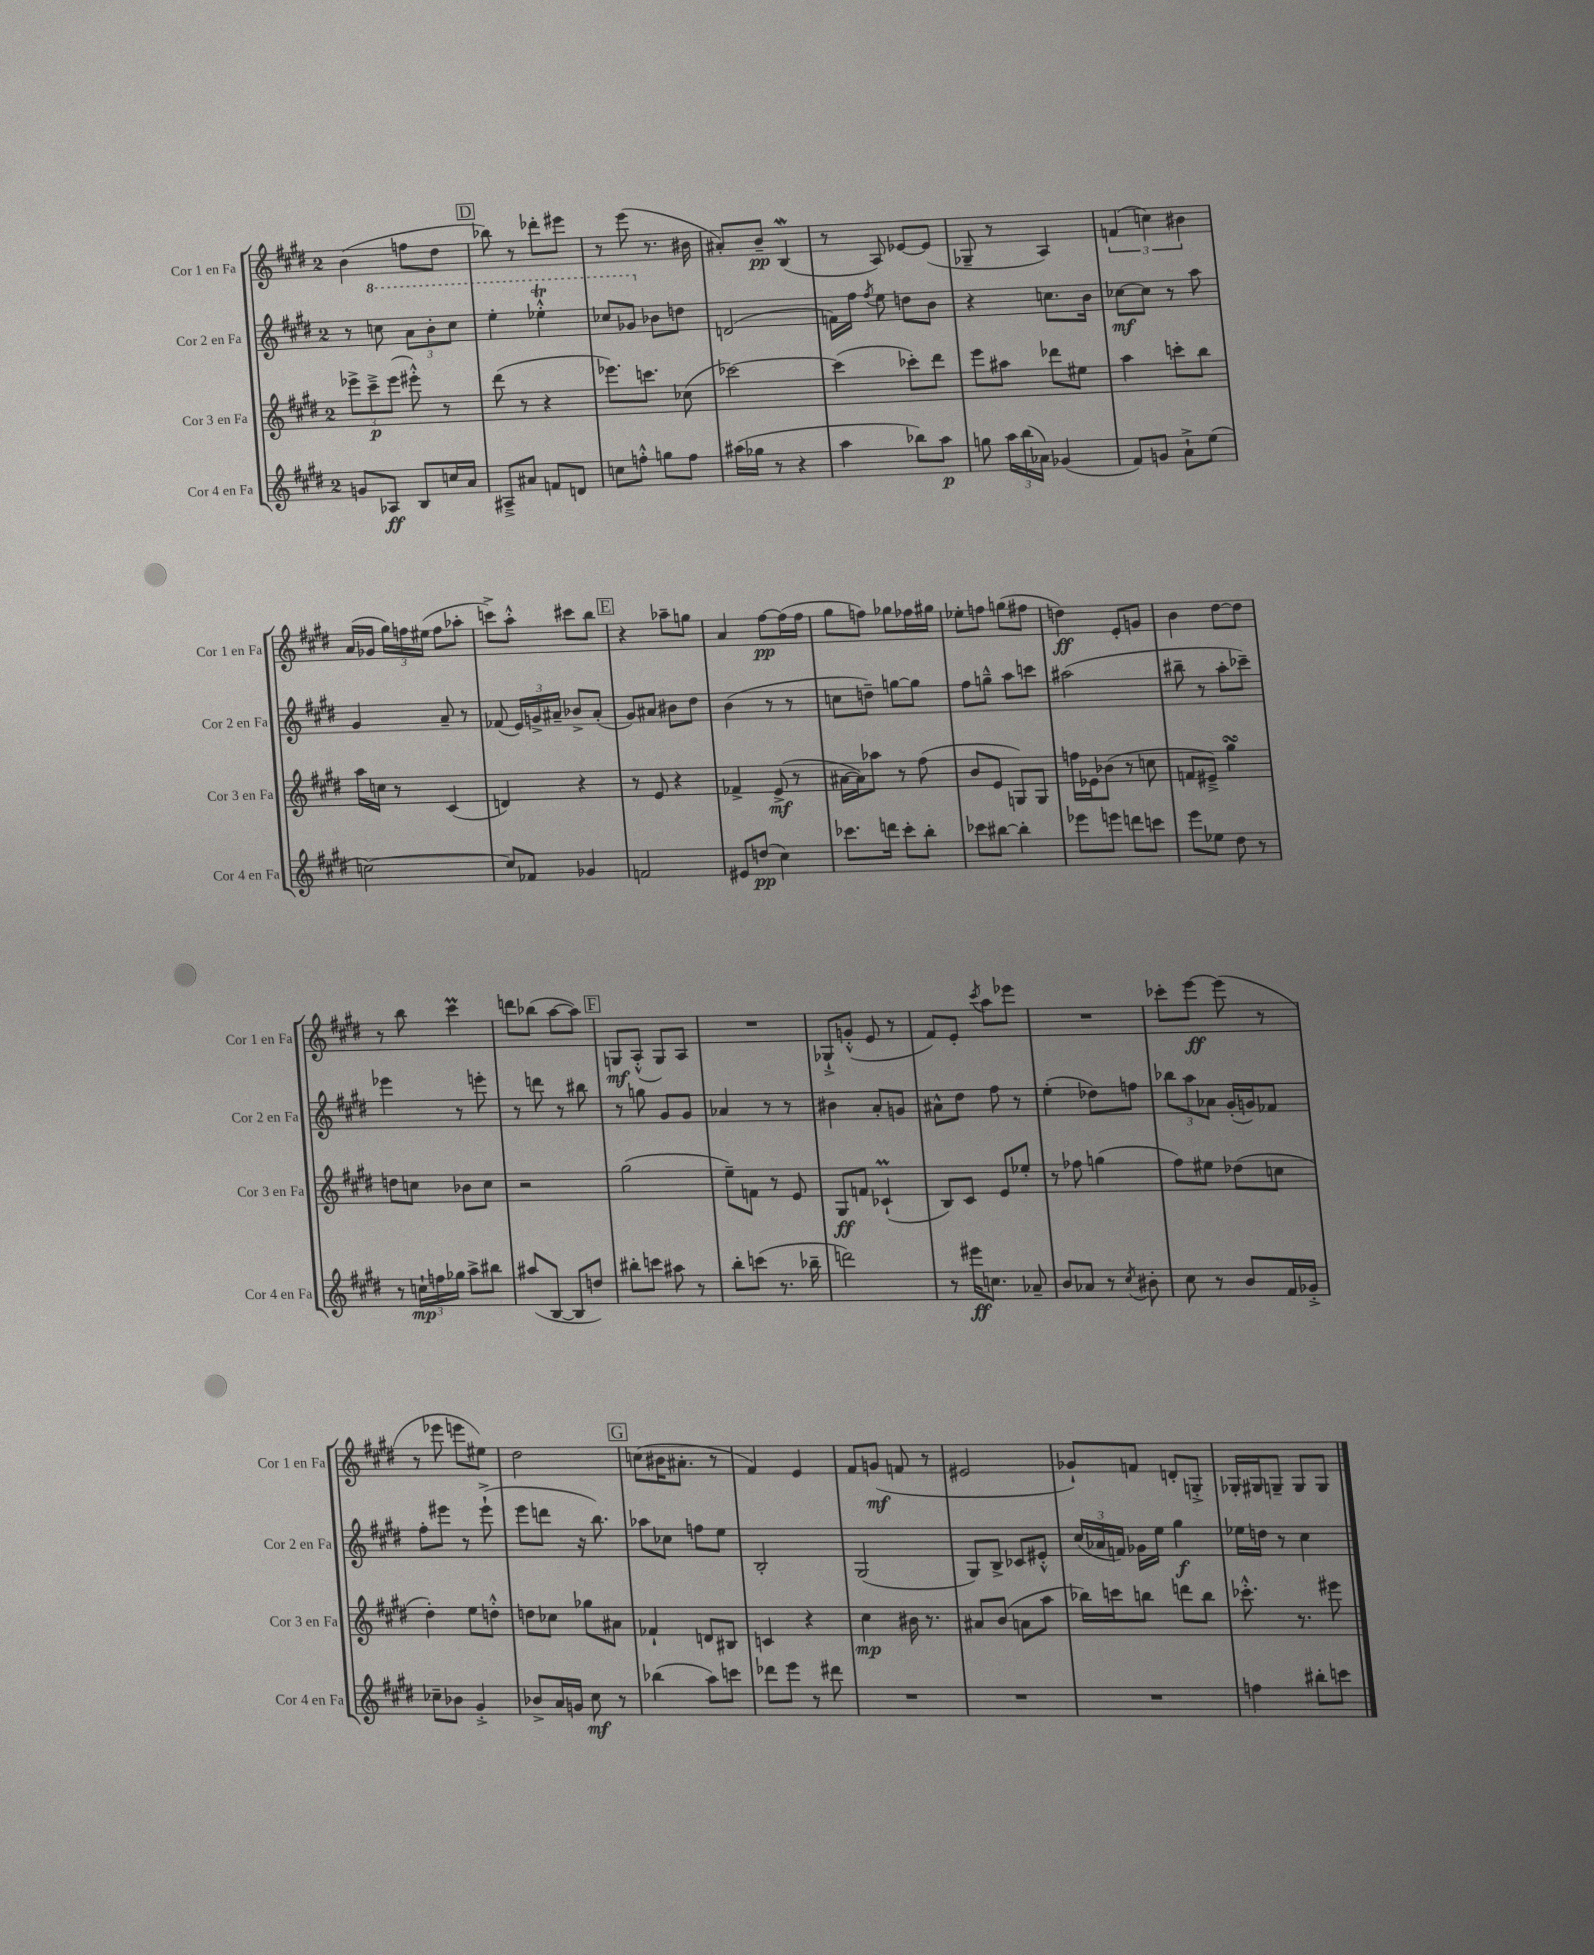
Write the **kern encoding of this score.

**kern	**kern	**kern	**kern
*staff4	*staff3	*staff2	*staff1
*clefG2	*clefG2	*clefG2	*clefG2
*k[f#c#g#d#]	*k[f#c#g#d#]	*k[f#c#g#d#]	*k[f#c#g#d#]
*M2/4	*M2/4	*M2/4	*M2/4
8g	12eee-^	8r	(4b
.	12ccc#~^	.	.
8A-	.	8ccc	.
.	(12eee-	.	.
8B	8eee#'^^)	12aa	8ff
.	.	12bb'	.
16cc	8r	.	8dd#
.	.	12ccc	.
16a	.	.	.
=	=	=	=
8A#~^	(8ddd#	4eee'	8bb-)
8a#	8r	.	8r
8f	4r	4eee-'^^	8ddd-'
8d	.	.	8eee#
=	=	=	=
8cc	8.eee-)	8ccc-	8r
8ff'^^	.	8gg-	(8eee
.	8.ccc	.	.
8gg	.	8b-	8.r
8ff	(8cc-	8dd	.
.	.	.	16b#
=	=	=	=
(16aa#	[2ccc-)	(2d	8a#')
16gg-	.	.	.
8r	.	.	8b~
4r	.	.	(4B
=	=	=	=
4aa	(4ccc-]	16f)	8r
.	.	16ff#	.
.	.	8qff#	.
.	.	8ee	8A)
8bb-)	8ccc-')	8dd	[8e-
8aa	8ddd#	8b	(8e-]
=	=	=	=
8gg	8eee	4r	8G-~
24aa	8aa#	.	8r
(24bb	.	.	.
24a-)	.	.	.
(4g-	8ddd-	8.cc	4A)
.	8ee#	.	.
.	.	16b	.
=	=	=	=
8f#)	4aa	[8cc-	(6f
8g	.	8cc-]	.
.	.	.	6cc)
8a`^	8ccc'	8r	.
.	.	.	6b#
(8ee	8bb	8aa	.
=	=	=	=
[2cc)	16aa	4g#	(16a
.	16cc	.	16g-
.	8r	.	24gg#)
.	.	.	24ff
.	.	.	(24ee#
.	(4c#	8a~	8ff
.	.	8r	8aa-'
=	=	=	=
8cc]	4d)	(8f-	8ccc^)
8f-	.	24e)	8aa'^^
.	.	24g^	.
.	.	24a#~	.
4g-	4r	8b-^	8ccc#
.	.	(8a#'	8bb
=	=	=	=
2f	8r	8g#)	4r
.	8e	8a#	.
.	4r	8b#	8aa-~
.	.	8dd#	8gg
=	=	=	=
8e#	4f-^	(4b	4a
(8dd	.	.	.
4cc#)	(8e^	8r	[8ff#
.	8r	8r	(16ff#]
.	.	.	16ff#
=	=	=	=
8.ccc-	[16a#	8cc	8gg#
.	16a#])	.	.
.	8aa-	8dd~)	8ff)
16ddd	.	.	.
8ccc-'	8r	[8gg	8gg-
8bb'	(8ff#	8gg]	16ff-
.	.	.	16gg#
=	=	=	=
8ccc-	8b	8ff#	8ee-'
[8bb#	8e	8gg~^^	8ff
4bb#']	8G)	8aa	(8gg
.	8G	8ccc	8ff#
=	=	=	=
8eee-	16ff	(2aa#	4dd)
.	16e-	.	.
8eee	(8b-	.	.
8ddd	8r	.	8e'
8ccc	8cc	.	8g
=	=	=	=
8eee	8f	8bb#~	4b
8ee-	8e#~^)	8r	.
8dd#	4gg#	8aa'	[8dd#
8r	.	8ccc-~)	8dd#]
=	=	=	=
8r	8dd	4eee-	8r
24cc`	8cc	.	8bb
24ff	.	.	.
24gg-	.	.	.
8aa^	8b-	8r	4ccc#
8bb#	8cc	8eee'	.
=	=	=	=
(8aa#	2r	8r	8ddd
[8B	.	8ddd	(8bb-
8B]	.	8r	[8aa
8dd)	.	8bb#	8aa])
=	=	=	=
8bb#'	(2gg#	8r	8G
8ccc	.	8gg	(8A'^^
8aa#	.	8g#	8G)
8r	.	8g#	8A
=	=	=	=
8bb'	8ee~)	4a-	2r
(8ccc	8f	.	.
8.r	8r	8r	.
.	8e	8r	.
16bb-~	.	.	.
=	=	=	=
2ddd)	8G#	4b#	8G-`^
.	8f	.	(8g'^^
.	(4c-`	8a'	8e
.	.	8g	8r
=	=	=	=
8r	8B)	8a#^^	8f#)
16eee#	8c#	8dd#	8e'
8.cc	.	.	.
.	.	.	8qccc#
.	8e	8ff#	8aa
8a-~	8ee-'	8r	8eee-
=	=	=	=
8b	8r	(4ee'	2r
8a-	8ff-	.	.
8r	(4gg	8dd-)	.
8qcc#	.	.	.
8b#'	.	8ff	.
=	=	=	=
8cc#	8ff#)	12bb-	8ccc-'
.	.	12aa	.
8r	8ee#	.	[8eee
.	.	12a-	.
8b	(8dd-	(16g#'	(8eee]
.	.	16g)	.
16f#	8cc	8f-	8r
16g-'^	.	.	.
=	=	=	=
8cc-~	4dd#')	8ff#'	8r
8b-	.	8eee#	8eee-
4g#'^	8ee	8r	8eee
.	8dd'^^	(8eee#`^	8ee#)
=	=	=	=
8b-^	8dd	8eee	2dd#
16a	8cc-	8ddd	.
16g	.	.	.
8cc#	8gg-	16r	.
.	.	8.bb)	.
8r	8a#	.	.
=	=	=	=
(4bb-	4f-`	8aa-	(8cc
.	.	8cc-	16b#
.	.	.	8.a#'
8aa)	8d	8ff	.
8ccc	8B#	8ee	8r
=	=	=	=
8ddd-	4c	2B'	4f#)
8eee	.	.	.
8r	4r	.	4e
8ddd#	.	.	.
=	=	=	=
2r	4cc#	(2G#	8f#
.	.	.	(8g
.	16b#	.	8f
.	8.r	.	.
.	.	.	8r
=	=	=	=
2r	8a#	8G#)	2e#
.	(8b	8B^	.
.	8a	8c-	.
.	8aa	8e#'^^	.
=	=	=	=
2r	16bb-)	(24cc#	8g-`)
.	.	24a-	.
.	16ccc	.	.
.	.	24f)	.
.	8bb	16g-	8f
.	.	16ee	.
.	8ddd	4gg#	8d'
.	8bb	.	8G'^
=	=	=	=
4ff	8.ccc-'^^	16ee-	16G-'
.	.	16dd	16G#
.	.	8r	8G~
.	8.r	.	.
8bb#'	.	4cc#	8G
8ccc	8eee#	.	8G
==	==	==	==
*-	*-	*-	*-
